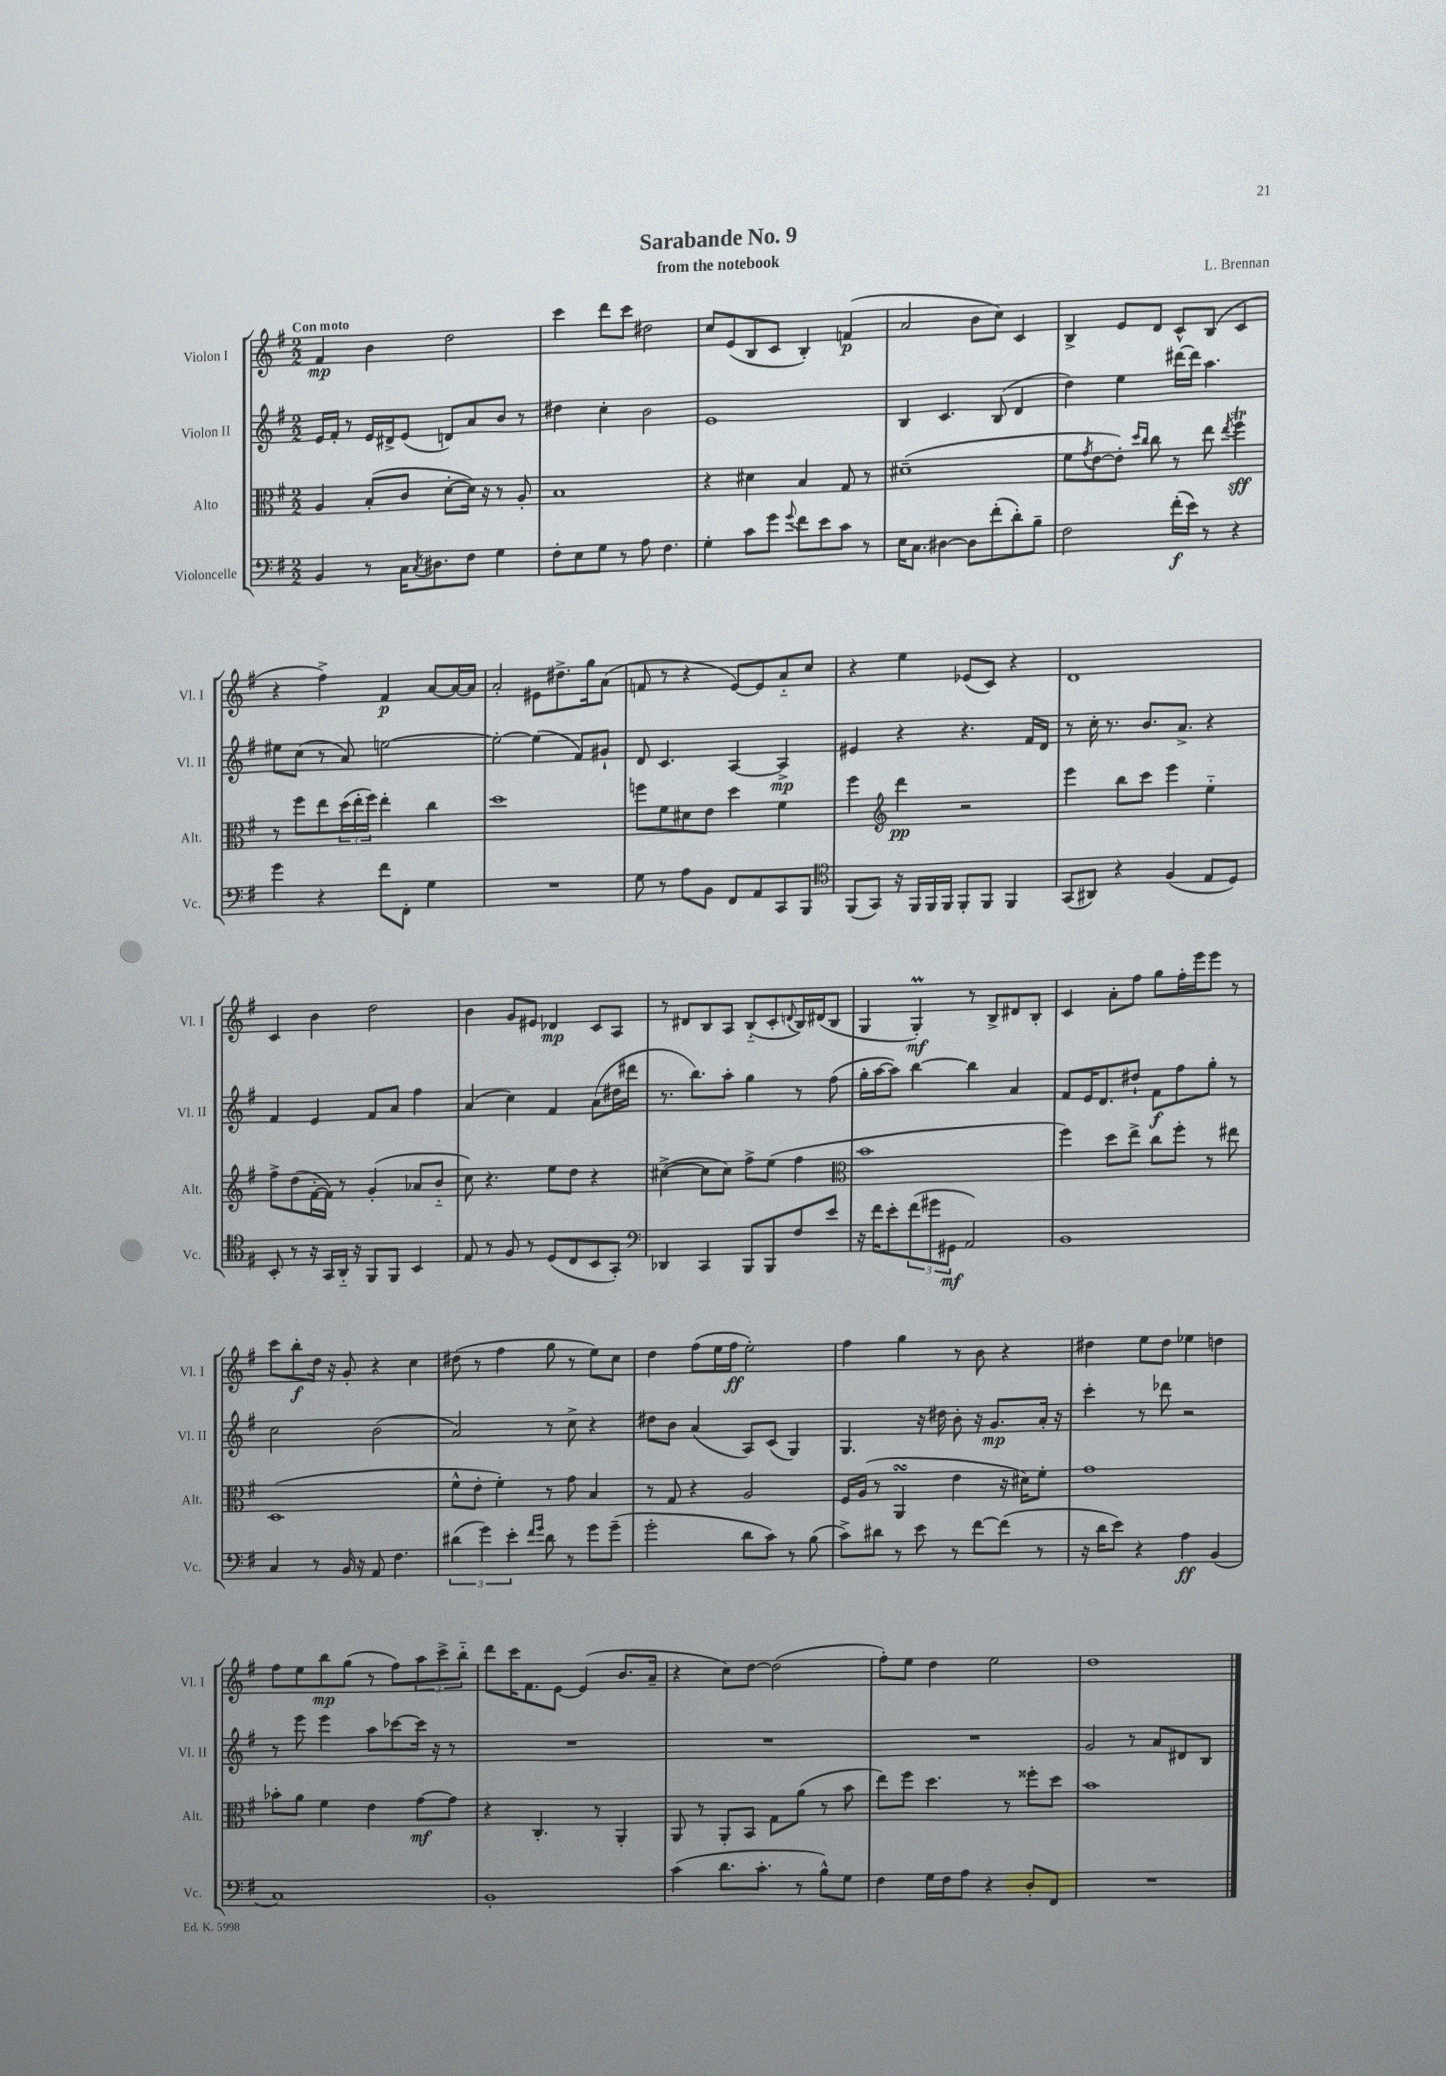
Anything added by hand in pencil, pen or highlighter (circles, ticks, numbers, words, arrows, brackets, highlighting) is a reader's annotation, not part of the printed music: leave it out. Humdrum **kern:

**kern	**kern	**kern	**kern
*staff4	*staff3	*staff2	*staff1
*clefF4	*clefC3	*clefG2	*clefG2
*k[f#]	*k[f#]	*k[f#]	*k[f#]
*M2/2	*M2/2	*M2/2	*M2/2
4BB	4A	16e	4f#
.	.	16f#'	.
.	.	8r	.
8r	(8B'	16e	4b
.	.	16d#^	.
16C	8c	(8e	.
8qC	.	.	.
8.D#	.	.	.
.	[8d'	8d)	2dd
8F#	16d])	8a	.
.	16r	.	.
4G	8r	8b	.
.	8A'	8r	.
=	=	=	=
8F#'	1B	4dd#	4ccc
8E	.	.	.
8G	.	4cc'	8ddd
8r	.	.	8ccc
8A	.	2b	2dd#
4.F#	.	.	.
=	=	=	=
4G'	4r	1e	8cc
.	.	.	(8e
8c	4d#	.	8B
8g	.	.	8c
8qqg	.	.	.
8f#	4B	.	4B')
8e	.	.	.
8c	8G	.	(4f
8r	8r	.	.
=	=	=	=
16E	(1d#~	4B	2a
8.C	.	.	.
[4D#	.	4.c	.
8D#]	.	.	8b
(8f#'	.	(8B	8cc)
8d')	.	4d	4c
8B~	.	.	.
=	=	=	=
2F#	8f#	4dd)	4B^
.	8qg	.	.
.	[8e	.	.
.	8e'])	4ee	8e
.	16qqdd	.	.
.	16qqcc	.	.
.	8cc	.	8d
(16f#'	8r	[16ddd#	8c^^
16e)	.	16ddd#]	.
8r	8ee	4.aa	(8B
.	8qee	.	.
4r	4ff#	.	4c
=	=	=	=
4g	8r	8ee#	4r
.	8ff#	(8cc	.
4r	8ee	8r	4ff#^)
.	(24dd	8a)	.
.	24ee'	.	.
.	24ff#)	.	.
8f#	4ee'	[2ee	4f#
8FF#'	.	.	.
4G	4cc	.	[8a
.	.	.	16a_
.	.	.	16a]
=	=	=	=
1r	1dd	2ee'_	2a'
.	.	(4ee]	8e#
.	.	.	8.dd#^
.	.	8f#)	.
.	.	.	16gg
.	.	8g#`	(8a
=	=	=	=
8G	8ff	8d	8f
8r	8f#	4.c	8r
8A	8d#	.	4r
8BB	8e	.	.
8FF#	4dd	[4A	[8e)
8AA	.	.	8e]
8CC	4f#	4A^]	8a'~
8BBB	.	.	8cc
=	=	=	=
*clefC4	*	*	*
(8FF#	4ff#	4e#	4r
8GG)	.	.	.
*	*clefG2	*	*
16r	4ddd	4r	4ee
16FF#	.	.	.
16FF#	.	.	.
16FF#	.	.	.
8FF#'	2r	4.r	(8e-
8FF#	.	.	8c)
4FF#	.	.	4r
.	.	16f#	.
.	.	16d	.
=	=	=	=
(8GG	4eee	8r	1d
8AA#)	.	16cc'	.
.	.	8.r	.
4r	8bb	.	.
.	8ccc	8.b	.
(4F#	4eee	.	.
.	.	8.a^	.
8E	4ee'~	4r	.
8D)	.	.	.
=	=	=	=
8BB'	8ff#^	4f#	4c
8r	(8dd	.	.
16r	[16f#'	4e	4b
16GG	16f#])	.	.
16AA'~	8r	.	.
16r	.	.	.
8FF#	(4g'	8f#	2dd
8FF#	.	8a	.
4BB	8a-	4ff#	.
.	8b'~	.	.
=	=	=	=
8E	8cc)	(4a	4b
8r	4.r	.	.
8F#	.	4cc)	8g
8r	.	.	8e#
(8D	8ee	4f#	4d-
8C	8dd	.	.
8BB	4r	(8a	8c
8GG')	.	16dd#	8A
.	.	16ddd#	.
=	=	=	=
*clefF4	*	*	*
4DD-	([4cc#^	8.r	8r
.	.	.	8d#
.	.	8.bb)	.
4CC	8cc#]	.	8B
.	8cc#)	8aa'	8A
8BBB	8ff#^	4gg	(8B'~
8BBB	(8ee	.	8c'
.	.	.	8qqd
8F#	4ff#	8r	16B)
.	.	.	(16d#
8e	.	(8ff#	8B
=	=	=	=
*	*clefC3	*	*
16r	1b	16gg'	4G
16f#	.	[16aa	.
8e'	.	8aa])	.
(12f#	.	[4bb	4G')
12g#	.	.	.
12GG#	.	.	.
2AA)	.	4bb]	8r
.	.	.	8B^
.	.	4a	8d#
.	.	.	8B'
=	=	=	=
1BB	4ff#)	8f#	4c
.	.	16e	.
.	.	8.d	.
.	8dd	.	8a'
.	8ee^	8dd#`	8ff#
.	8cc	8f#	8gg
.	8ff#'	8ff#	16ff#'
.	.	.	16eee
.	8r	8gg'	8eee
.	8ee#	8r	8r
=	=	=	=
4C	(1D	2cc	8ccc
.	.	.	8bb'
8r	.	.	16dd
.	.	.	16r
16BB	.	.	8g'
16r	.	.	.
8AA	.	(2b	4r
4.F#	.	.	.
.	.	.	4cc
=	=	=	=
(6d#	8f#^^	2a)	(8dd#
.	8e'	.	8r
6g)	.	.	.
.	4f#')	.	4ff#
6e'	.	.	.
16qqf#	.	.	.
16qqg	.	.	.
8d#	8r	8r	8gg
8r	8g	8cc^	8r
8g	4B	4r	8ee)
(8g~	.	.	8cc
=	=	=	=
2g'	8r	8dd#	4dd
.	8G	8b	.
.	4r	(4a	(8ff#
.	.	.	16ee
.	.	.	16ff#
8d	2A	8A)	2ee')
8c)	.	(8c	.
8r	.	4G)	.
(8B	.	.	.
=	=	=	=
8c^)	16F#	4.G	4ff#
.	(16A	.	.
8d#	8r	.	.
8r	4AA	.	4gg
8e	.	16r	.
.	.	16dd#	.
8r	4e	8b'	8r
[8f#	.	16r	8b
.	.	8.g	.
(8f#]	16r	.	4r
.	16d#)	.	.
8r	8f#'	16a'	.
.	.	16r	.
=	=	=	=
16r	1g	4ccc'	4dd#
16d	.	.	.
8e)	.	.	.
4r	.	8r	8ee
.	.	8ddd-	8dd#
4A	.	2r	4ee-
(4BB	.	.	4dd
=	=	=	=
1C)	8b-'	8r	8ff#
.	8a	8eee	8ee
.	4f#	4eee	8bb
.	.	.	(8gg
.	4e	8aa	8r
.	.	[8ccc-	8ff#)
.	[8g	16ccc-]	12aa
.	.	16r	.
.	.	.	12ccc^
.	8g]	8r	.
.	.	.	12bb'~
=	=	=	=
1BB'	4r	1r	8ddd
.	.	.	16ccc
.	.	.	8.f#
.	4.C'	.	.
.	.	.	[8e
.	.	.	(4e]
.	8r	.	.
.	4AA'	.	8.b
.	.	.	16a~
=	=	=	=
(4c	8AA	1r	4r
.	8r	.	.
8.d	8AA'	.	8cc)
.	8BB	.	[8dd
8.c'	.	.	.
.	8G	.	(2dd]
8r	(8a	.	.
8B^^)	8r	.	.
8G	8b	.	.
=	=	=	=
4F#	8ee)	1r	8ff#')
.	8ff#	.	8ee
16G	4.dd	.	4dd
16F#	.	.	.
8A	.	.	.
4r	.	.	2ee
.	8r	.	.
8D'	8ff##'	.	.
8FF#	8dd	.	.
=	=	=	=
1r	1b	2g	1dd
.	.	8r	.
.	.	8a	.
.	.	8d#	.
.	.	8B	.
==	==	==	==
*-	*-	*-	*-
